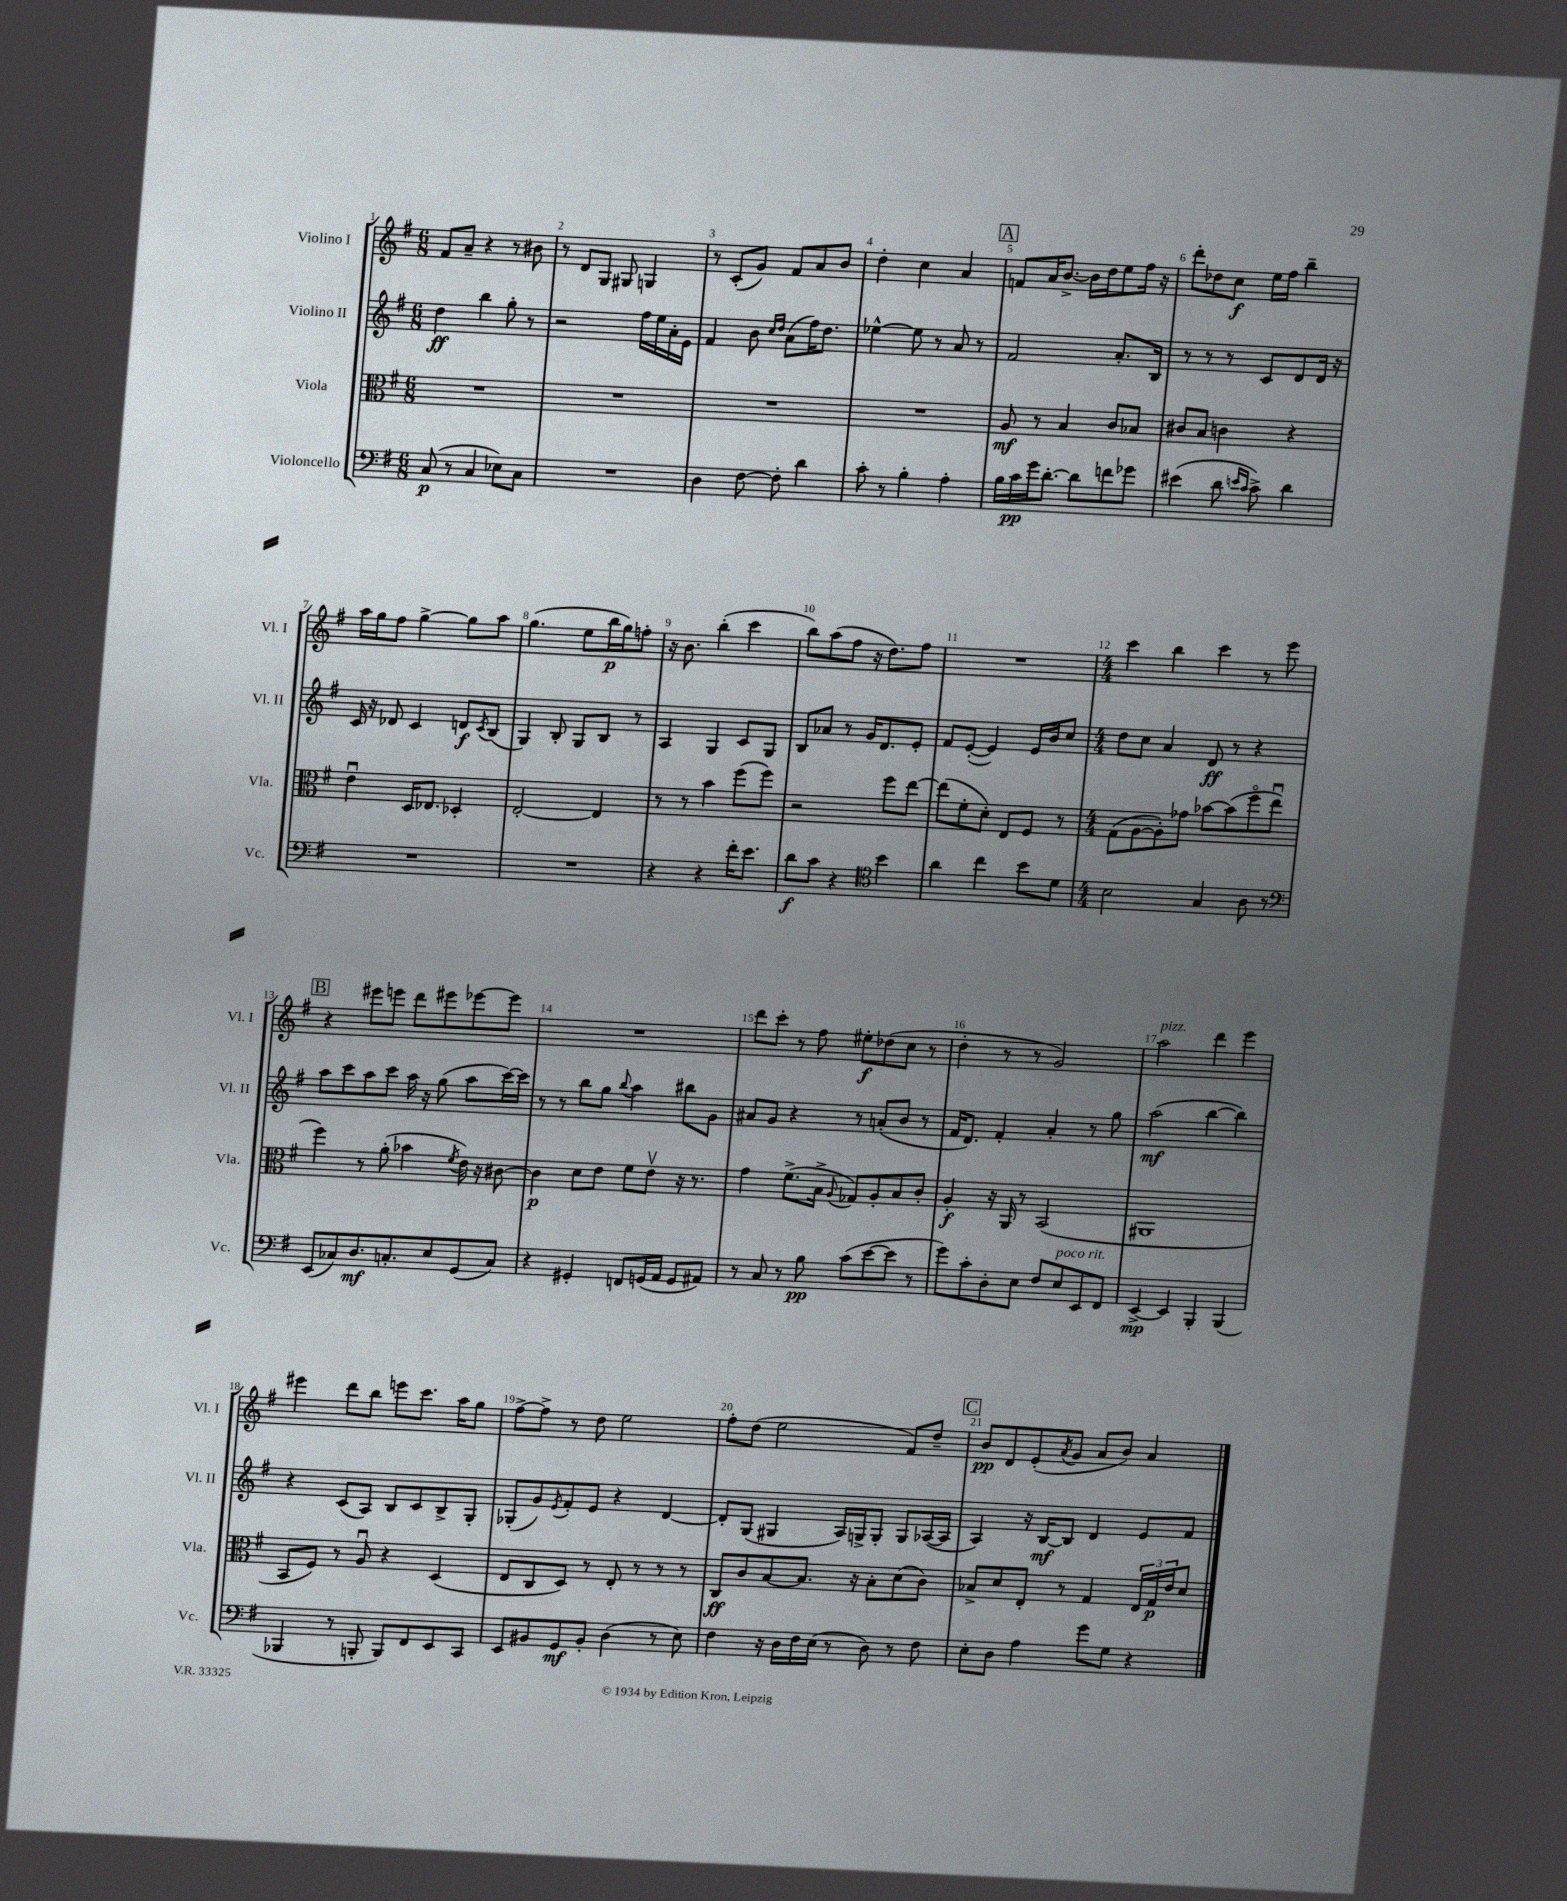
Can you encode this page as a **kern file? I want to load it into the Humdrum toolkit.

**kern	**kern	**kern	**kern
*staff4	*staff3	*staff2	*staff1
*clefF4	*clefC3	*clefG2	*clefG2
*k[f#]	*k[f#]	*k[f#]	*k[f#]
*M6/8	*M6/8	*M6/8	*M6/8
(8C	2.r	4dd	8f#
8r	.	.	8a~
4C	.	4bb	4r
8E-)	.	8gg'	8r
8C	.	8r	8b#
=	=	=	=
2.r	2.r	2r	8r
.	.	.	8d
.	.	.	8G
.	.	.	8G#
.	.	16ff#	4G
.	.	16ee	.
.	.	16a'	.
.	.	16e	.
=	=	=	=
4D	2.r	4f#	8r
.	.	.	(8c'
[8F#	.	8b	8g)
.	.	16qqcc	.
.	.	16qqdd	.
8F#']	.	(8a	8f#
4d	.	16ff#)	8a
.	.	8.dd	.
.	.	.	8b
=	=	=	=
8c'	2.r	[4ee-^^	4dd'
8r	.	.	.
4B'	.	8ee-]	4cc
.	.	8r	.
4A'	.	8a	4a
.	.	8r	.
=	=	=	=
16B	8A	2f#	8f
16c	.	.	.
16g	8r	.	16a
[8.d'	.	.	[8.b^
.	4B	.	.
8d]	.	.	16b]
.	.	.	16dd
8f	8c	8.a'	8ee
8g-	8B-	.	16ff#
.	.	16B	16r
=	=	=	=
(4e#	8c#	8r	8ddd'
.	8B	8r	8dd-
8d	4c	8r	8cc
16qqe	.	.	.
16qqc	.	.	.
8c^)	.	8c	16ee
.	.	.	16ff#
4d	4r	8d	4bb~
.	.	16d	.
.	.	16r	.
=	=	=	=
2.r	4eu	16c	16aa
.	.	16r	16gg
.	.	8d-	8ff#
.	16D	4c	[4gg^
.	8.E-	.	.
.	4D-'	8d	8gg]
.	.	8qc	.
.	.	(8B	8aa
=	=	=	=
2.r	[2E'	4G)	(4.gg
.	.	8B'	.
.	.	8G	8ee
.	4E]	8B	16bb
.	.	.	16gg)
.	.	8r	8ff'
=	=	=	=
4r	8r	4A	16r
.	.	.	8.b
.	8r	.	.
4r	4b	4G	(4bb'
16f#'	(8ff#	8c	4ccc
8.e	.	.	.
.	8ff#)	8G	.
=	=	=	=
8d	2r	8B	8bb)
8c	.	8a-	(8aa
4r	.	8r	8ff#
.	.	16g	16r
.	.	8.d	8.dd)
*clefC4	*	*	*
4b	8ff#	.	.
.	[8ee	8e'	8ff#
=	=	=	=
4a	(8ee]	8f#	2.r
.	8f#'	([8e'	.
4cc	8d')	4e])	.
.	8E	.	.
8b	8F#	16e	.
.	.	16b	.
8d	8r	8cc	.
=	=	=	=
*M4/4	*M4/4	*M4/4	*M4/4
2B	(8G	8dd	4ccc
.	[8A	8cc	.
.	8A'])	4a	4bb
.	8g-	.	.
4G	[8b-	8d	4ccc
.	(8b-]	8r	.
8A	8ff#o	4r	8r
8r	8eeu	.	8eee
=	=	=	=
*clefF4	*	*	*
(8EE	4ff#)	8aa	4r
8C-)	.	8ccc	.
8.D	8r	8aa	8eee#
.	(8a'	8ccc	8eee
8.C'	.	.	.
.	4b-	16aa	8ddd
.	.	16r	.
8E	.	(8gg	8eee#
.	8qf#	.	.
(8GG	16e)	8aa	[8eee-
.	16r	.	.
8C)	[8c#	[16ccc)	8eee-]
.	.	16ccc]	.
=	=	=	=
4r	4c#]	8r	1r
.	.	8r	.
4GG#'	8d	8bb	.
.	8e	8gg	.
.	.	8qqbb	.
8FF	8f#	4aa	.
(16GG	8ev	.	.
16AA	.	.	.
8GG	16r	8bb#	.
.	8.r	.	.
8AA#)	.	8g	.
=	=	=	=
8r	4g	8a#	8ddd
8C	.	8g	8ccc'
8r	(8.f#^	4r	8r
8B	.	.	8ff#
.	16B^	.	.
.	8qqA	.	.
(8c	8G-)	8r	8ee#'
[8e	8A'	(8a'	(8dd-
8e]	8B	8b	8cc
8r	8c'	8r	8r
=	=	=	=
8g)	4A'	16f#	4dd'
.	.	8.d)	.
8c'	.	.	.
8D'	16r	4f#'	8r
.	16AA	.	.
8E	8r	.	8r
8F#	(2BB	4a'	2g)
8E	.	.	.
8EE	.	8r	.
8FF#	.	8gg	.
=	=	=	=
[4EE^	1AA#	(2aa	2aa
4EE]	.	.	.
4BBB'	.	[4bb	4ddd
(4BBB	.	4bb])	4eee
=	=	=	=
4BBB-	8BB	4r	4eee#
.	8F#)	.	.
8r	8r	(8c	8ddd
8BBB'	8Au	8A)	8bb
8BBB)	4r	8B	8eee
8FF#	.	8c	8.ccc
8EE	(4D	8B^	.
.	.	.	16aa
8CC	.	8G'	8gg
=	=	=	=
8EE	8E	(8G-'	[8ff#^
8BB#	8C	8g)	8ff#^]
.	.	8qe	.
8GG	8D)	8f#'	8r
8BB#'	8r	8e	8dd
(4D	8E'	4r	2ee
.	8r	.	.
8r	8r	[4d	.
8E)	8r	.	.
=	=	=	=
4F#	8C	8d']	8ff#'
.	8c	(8G	(8dd
16r	[8B	4G#	2ee
16D	.	.	.
16F#	8.B]	.	.
(16E	.	.	.
8r	.	16A)	.
.	16r	16G^	.
8D)	8B'	8G'	.
8r	(8d	8G	8f#)
8F#	8c)	([16A-	8dd~
.	.	16A-]	.
=	=	=	=
8E'	8B-^	4A)	8b
8D	8d	.	8d
4A	8E'	16r	(8e'
.	.	[16B	.
.	.	.	8qa
.	8r	8B]	8g
8g	4G	4d	8a
8G	.	.	8b)
4r	24E	8e	4a
.	24G	.	.
.	24e	.	.
.	8d	8f#	.
==	==	==	==
*-	*-	*-	*-
